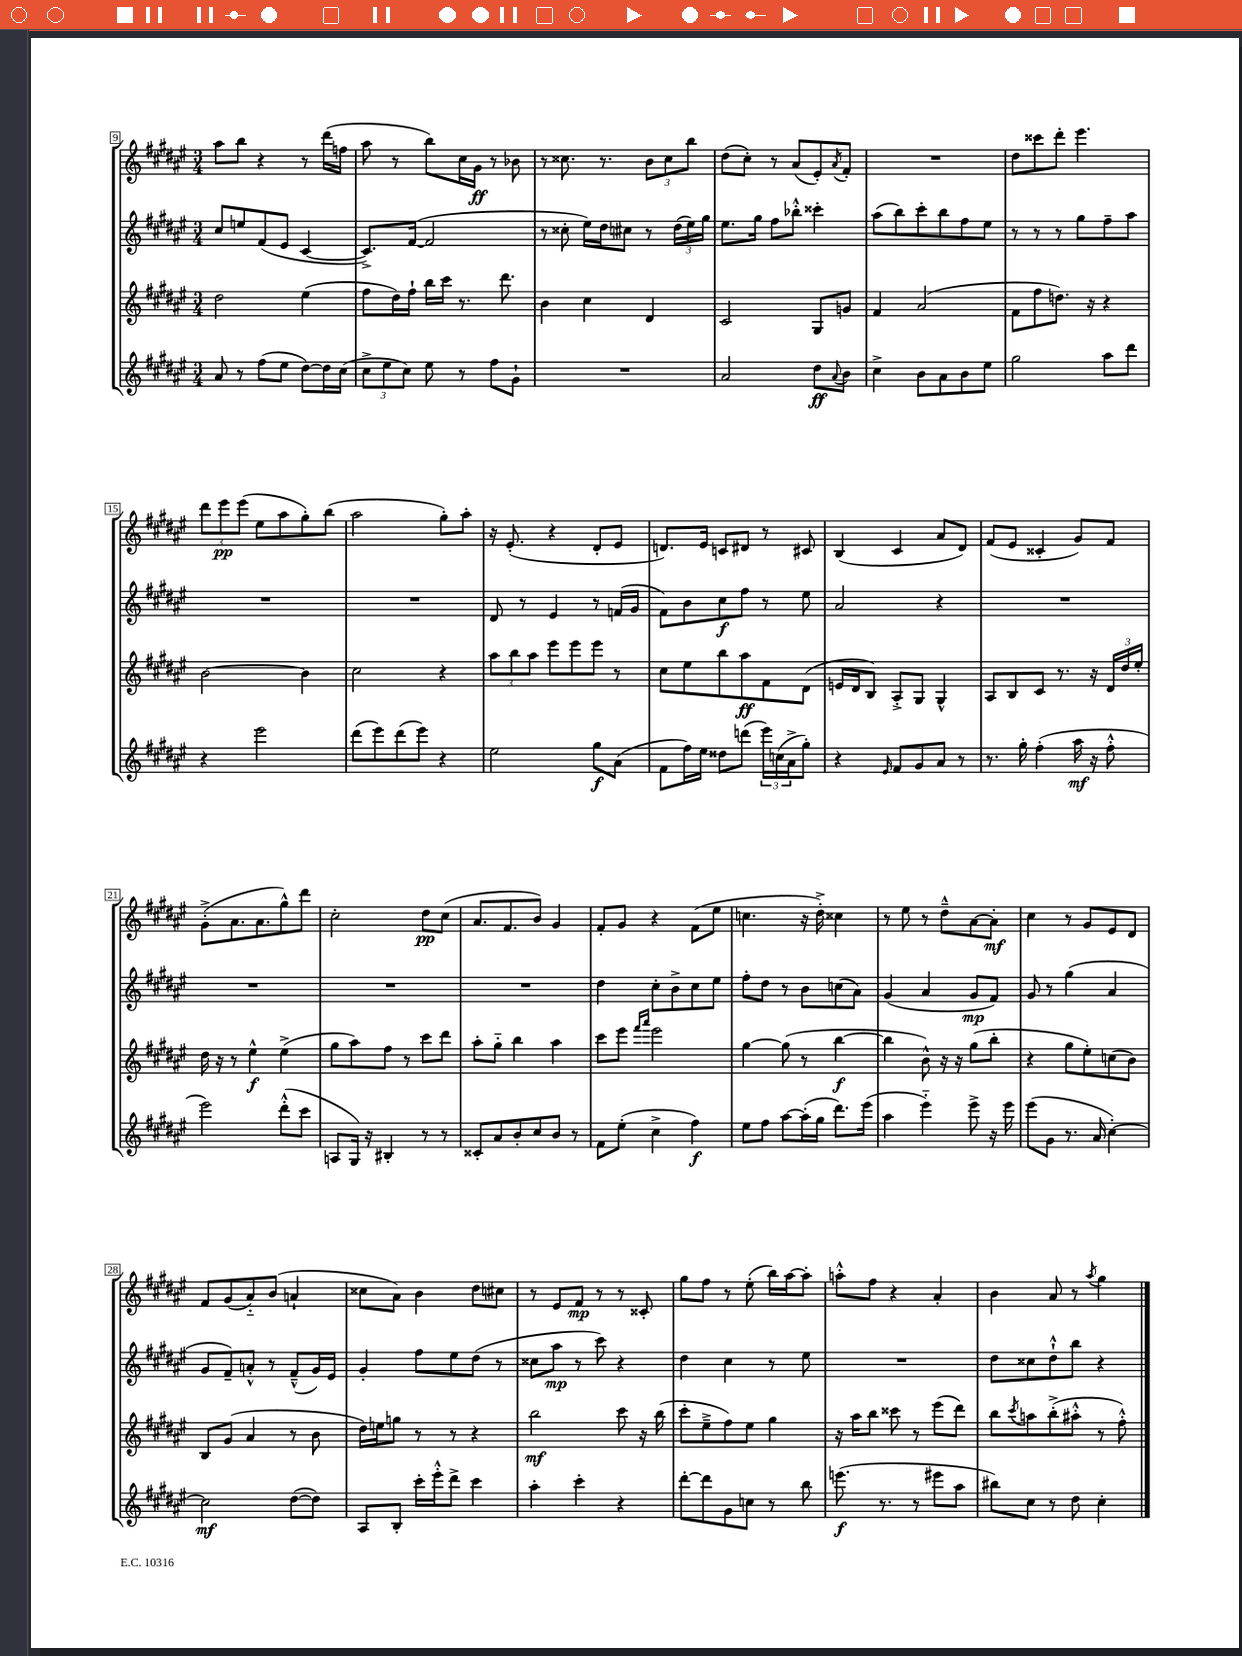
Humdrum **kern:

**kern	**kern	**kern	**kern
*staff4	*staff3	*staff2	*staff1
*clefG2	*clefG2	*clefG2	*clefG2
*k[f#c#g#d#a#e#]	*k[f#c#g#d#a#e#]	*k[f#c#g#d#a#e#]	*k[f#c#g#d#a#e#]
*M3/4	*M3/4	*M3/4	*M3/4
8a#/	2dd#\	8cc#/L	8aa#\L
8r	.	8ee/	8bb\J
(8ff#\L	.	(8f#/	4r
8ee#\J	.	8e#/J	.
[8dd#\L)	(4ee#\	[4c#/	8r
16dd#\]L	.	.	(16ddd#\LL
(16cc#\JJ	.	.	16ff\JJ
=	=	=	=
12cc#^\L	8ff#\L	8.c#^/]L)	8aa#\
12ee#\	.	.	.
.	16dd#\L)	.	8r
12cc#\J)	.	.	.
.	16ff#`\JJ	([16f#/Jk	.
8ee#\	16bb\LL	2f#/]	8bb\L)
.	16ccc#\JJ	.	.
8r	8.r	.	16cc#\L
.	.	.	16g#\JJ
8ff#\L	.	.	8r
.	8.ddd#\	.	.
8g#`\J	.	.	8b-\
=	=	=	=
2.r	4b\	8r	8r
.	.	8cc##'\	8.cc##\
.	4cc#\	16ee#\LL)	.
.	.	16dd#\J	8.r
.	.	8cc#\J	.
.	4d#/	8r	12b\L
.	.	.	12cc##\
.	.	(24dd#\LL	.
.	.	24ee#\)	12bb\J
.	.	24gg#\JJ	.
=	=	=	=
2a#/	2c#/	8.ee#\L	(8dd#\L
.	.	.	8cc#'\J)
.	.	16gg#\Jk	.
.	.	8ff#\L	8r
.	.	8bb-'^^\J	(8a#/L
8dd#\L	8G#/L	4ccc##'\	8e#'/)
8qqa#/	.	.	8qa#/
8b\J	8g/J	.	8f#'/J
=	=	=	=
4cc#^\	4f#/	(8aa#\L	2.r
.	.	8bb\)	.
8b\L	(2a#/	8ccc#'\	.
8a#\	.	8bb\	.
8b\	.	8ff#\	.
8ee#\J	.	8ee#\J	.
=	=	=	=
2gg#\	8f#\L	8r	8dd#\L
.	8ff#\	8r	8ccc##\
.	8.dd\J)	8r	8ddd#'\J
.	.	8gg#\L	4.eee#\
.	16r	.	.
8aa#\L	4r	8ff#~\	.
8ddd#\J	.	8aa#\J	.
=	=	=	=
4r	[2b\	2.r	12ddd#\L
.	.	.	12eee#\
.	.	.	(12eee#\J
2eee#\	.	.	8ee#\L
.	.	.	8aa#\
.	4b\]	.	8gg#'\)
.	.	.	(8bb\J
=	=	=	=
(8ddd#\L	2cc#\	2.r	2aa#\
8eee#\)	.	.	.
(8ddd#\	.	.	.
8eee#\J)	.	.	.
4r	4r	.	8gg#'\L)
.	.	.	8aa#'\J
=	=	=	=
2ee#\	12aa#\L	8d#/	16r
.	.	.	(8.e#'/
.	12bb\	.	.
.	.	8r	.
.	12aa#\J	.	.
.	8eee#\L	4e#/	4r
.	8eee#\	.	.
8gg#\L	8eee#\J	8r	8d#'/L
(8a#\J	8r	(16f/LL	8e#/J
.	.	16g#/JJ	.
=	=	=	=
8f#\L	8cc#\L	8f#\L)	8.d/L)
16ff#\L)	8ee#\	8b\	.
16ee#\JJ	.	.	16e#/Jk
8dd##\L	8bb\	8cc#\	8c/L
(8ddd\J	8aa#\	8ff#\J	8d#/J
24eee#\LL)	8f#\	8r	8r
(24cc\	.	.	.
24a#^\J	.	.	.
8gg#'\J)	(8d#\J	8ee#\	8c#/
=	=	=	=
4r	16e/LL	2a#/	(4B/
.	16d#/J	.	.
.	8B/J)	.	.
16qqe#/	.	.	.
8f#/L	8A#'^/L	.	4c#/
8g#/	8G#/J	.	.
8a#/J	4G#^^/	4r	8a#/L
8r	.	.	8d#/J)
=	=	=	=
8.r	8A#/L	2.r	(8f#/L
.	8B/	.	8e#/J
16gg#'\	.	.	.
(4ff#'\	8c#/J	.	4c##'/
.	8.r	.	.
16aa#\	.	.	8g#/L)
16r	16r	.	.
8ff#'^^\	24d#/LL	.	8f#/J
.	24dd#/	.	.
.	24ee#'/JJ	.	.
=	=	=	=
2eee#\)	16dd#\	2.r	(8g#'^\L
.	16r	.	.
.	8r	.	8.a#\
.	4ee#^^\	.	.
.	.	.	8.a#\
(8ddd#'^^\L	(4ee#^\	.	8gg#^^\)
8ccc#\J	.	.	8ddd#\J
=	=	=	=
8A/L	8gg#\L	2.r	2cc#'\
16G#/Jk)	8aa#\)	.	.
16r	.	.	.
4B#'/	8ff#\J	.	.
.	8r	.	.
8r	8ccc#\L	.	8dd#\L
8r	8ddd#\J	.	(8cc#\J
=	=	=	=
8c##'/L	8aa#'\L	2.r	8.a#/L
8a#/	8gg#'~\J	.	.
.	.	.	8.f#/
8b'/	4bb\	.	.
8cc#/	.	.	8b/J)
8b/J	4aa#\	.	4g#/
8r	.	.	.
=	=	=	=
8f#\L	8ccc#\L	4dd#\	8f#'/L
(8ee#'\J	8eee#\J	.	8g#/J
.	16qqfff#/LL	.	.
.	16qqaaa#/JJ	.	.
4cc#^\	2eee#\	8cc#'\L	4r
.	.	8b^\	.
4ff#\)	.	8cc#\	(8f#\L
.	.	8ee#\J	8ee#\J
=	=	=	=
8ee#\L	[4gg#\	8ff#'\L	4.cc\
8ff#\J	.	8dd#\J	.
[8aa#\L	(8gg#\]	8r	.
(16aa#'\]L	8r	8b\L	16r
16gg#\JJ	.	.	16dd#'^\)
8.ddd#\L)	[4bb\	(8cc\	4cc##\
.	.	8a#\J)	.
(16eee#\Jk	.	.	.
=	=	=	=
4aa#\	4bb\]	(4g#/	8r
.	.	.	8ee#\
4eee#'~\)	8b^^\)	4a#/	8r
.	16r	.	8dd#~^^\L
.	16r	.	.
8eee#^\	(8gg#\L	8g#/L	[8a#\
16r	8bb'\J	8f#/J)	8a#'\]J
16eee#\	.	.	.
=	=	=	=
(8eee#\L	4r	8g#/	4cc#\
8g#\J	.	8r	.
8.r	8gg#\L	(4gg#\	8r
.	8ee#'\)	.	8g#/L
16a#/	.	.	.
[4cc#'\)	(8cc\	4a#/	8e#/
.	8b\J)	.	8d#/J
=	=	=	=
2cc#\]	8B/L	8g#/L	8f#/L
.	(8g#/J	8f#~/)	(8g#/
.	4a#/	8a'^^/J	8a#'~/)
.	.	8r	(8b/J
([8dd#\L	8r	(8f#~^^/L	4a`/
8dd#\]J)	8b\	16g#/L)	.
.	.	16e#/JJ	.
=	=	=	=
8A#/L	16dd#\LL)	4g#'/	8cc##\L
.	16ee\J	.	.
8B'/J	8gg\J	.	8a#\J)
16ccc#'\LL	8r	8ff#\L	4b\
16eee#'^^\J	.	.	.
8ddd#^\J	8r	8ee#\	.
4ccc#\	4r	(8dd#\J	8dd#\L
.	.	8r	8cc#\J
=	=	=	=
4aa#'\	2bb\	8cc##\L	8r
.	.	8aa#\J	8e#/L
4ccc#'\	.	8r	8f#/J
.	.	8ccc#\)	8r
4r	8ccc#\	4r	8r
.	16r	.	8c##'/
.	(16bb\	.	.
=	=	=	=
[8ddd#'\L	8ccc#'\L	4dd#\	8gg#\L
8ddd#\]	8ee#~^\	.	8ff#\J
8g#\	8ff#\)	4cc#\	8r
8cc\J	8ee#\J	.	(8ee#'\
8r	4gg#\	8r	16bb\LL)
.	.	.	[16aa#\J
8bb\	.	8ee#\	8aa#'\]J
=	=	=	=
(8.eee\	16r	2.r	8aa'^^\L
.	16aa#\LK	.	.
.	8bb\J	.	8ff#\J
8.r	.	.	.
.	8ccc##\	.	4r
8r	8r	.	.
8eee#\L	(8eee#\L	.	4a#'/
8aa#\J	8ddd#\J)	.	.
=	=	=	=
8bb#\L)	8bb\L	8dd#\L	4b\
.	8qccc#/	.	.
8cc#\J	8aa\	8cc##\	.
8r	(8bb'^\	8dd#`^^\	8a#/
8dd#\	8aa#'^^\J	8bb\J	8r
.	.	.	8qaa#/
4cc#'\	8r	4r	4gg#\
.	8ff#'^^\)	.	.
==	==	==	==
*-	*-	*-	*-
